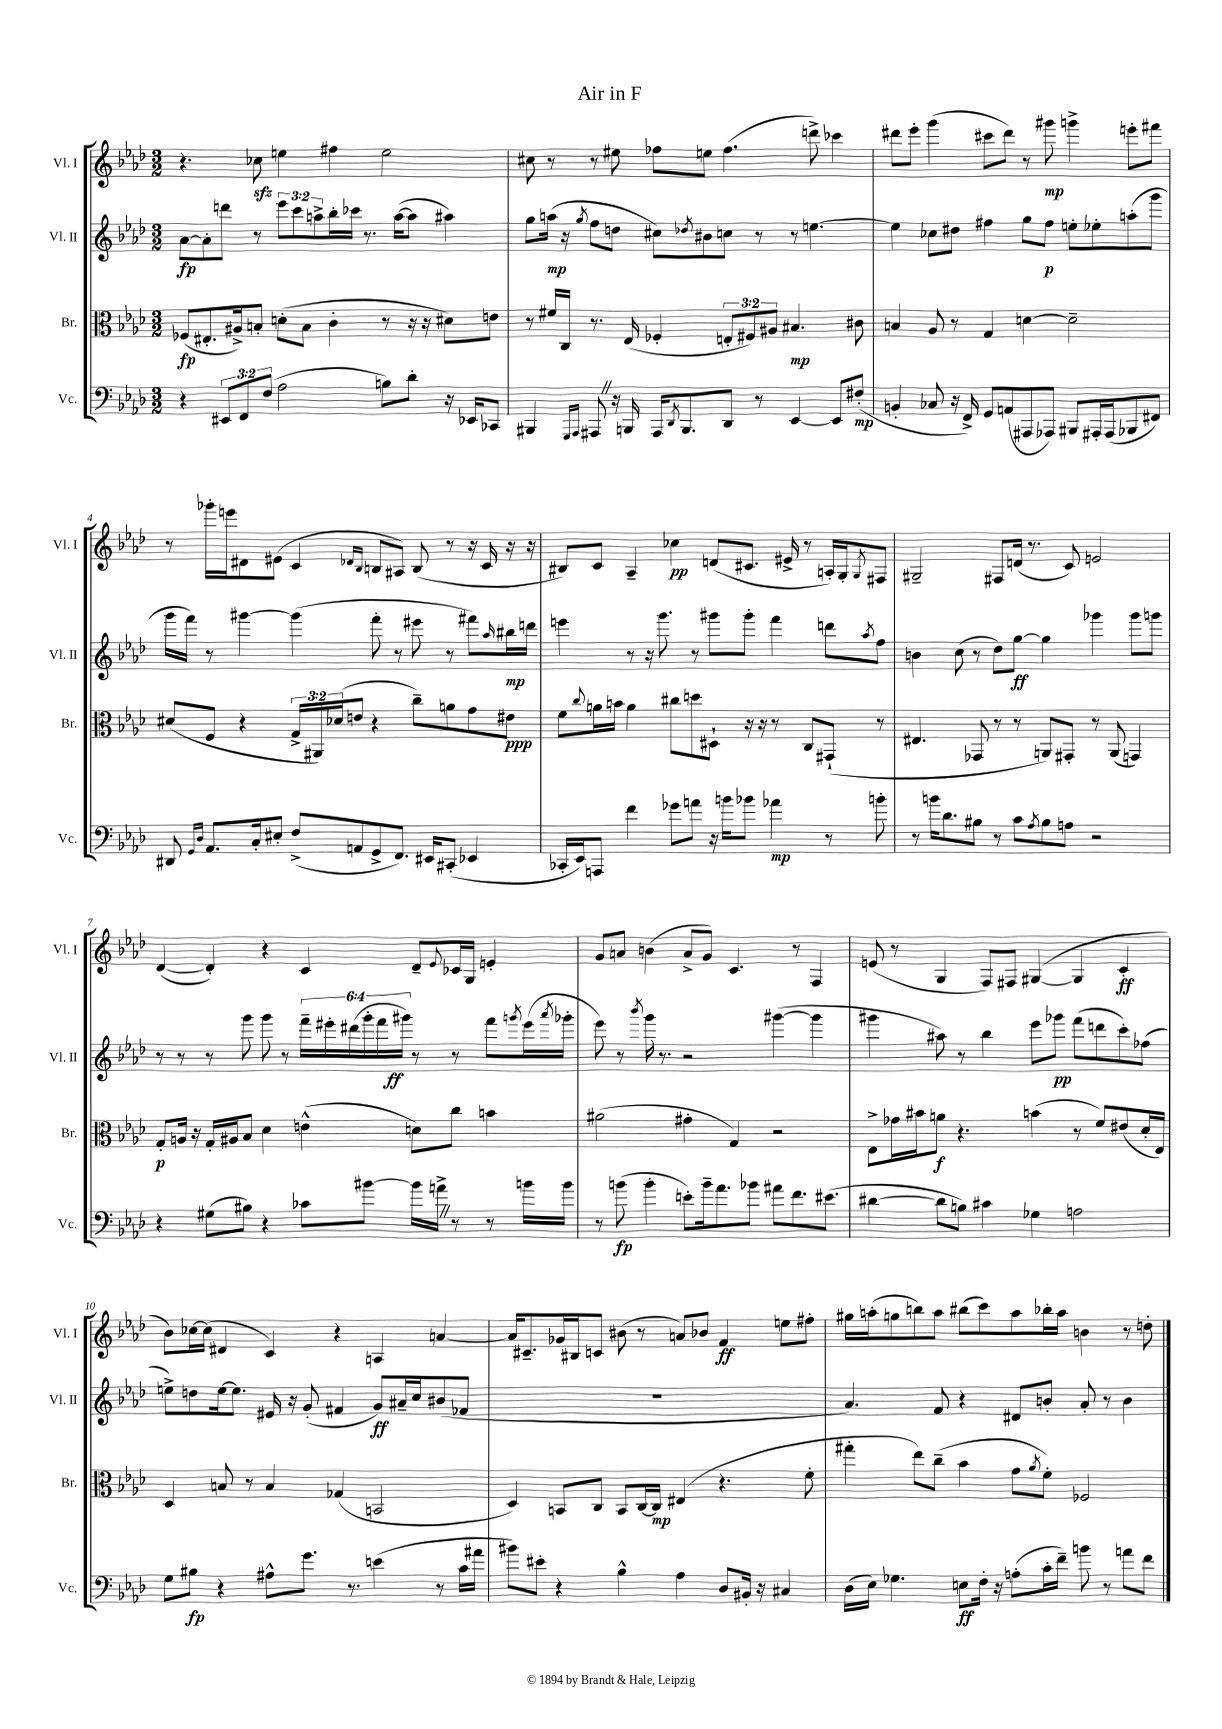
\header { title = "Air in F" }
<<
\new StaffGroup <<
\new Staff = "s0" \with { instrumentName = "Vl. I" shortInstrumentName = "Vl. I" } {
    \clef treble \key aes \major \numericTimeSignature \time 3/2
    r4. ces''8\sfz e''4 fis''4 e''2 |
    cis''8 r8 r8 eis''8 fes''8 e''8 fes''4.( d'''8->) ces'''4 |
    dis'''8 ees'''8-. g'''4( cis'''8 dis'''8) r8 gis'''8\mp g'''4-> e'''8-. fis'''8 |
    r8 ges'''16-. e'''16 dis'8 eis'8( c'4 \grace { des'16 bes16 } b8 ais8) b8( r8 r16 c'16 r16 r16 |
    bis8) c'8 aes4-- ces''4\pp d'8( cis'8. eis'16-> r8 a16-.) g16-. \acciaccatura { g8 } fis8 |
    gis2-- fis8 d'16( r8. c'8) e'2 |
    des'4~( des'4-.) r4 c'4 des'8-- \appoggiatura { ees'8 } ces'16 g16 e'4-. |
    g'8 a'8 b'4( a'8-> g'8) c'4. r8 f4 |
    e'8( r8 g4 f8) fis8 gis4~( gis4 c'4-.\ff |
    bes'8) ces''16~ ces''16( dis'4 c'4) r4 a4 a'4~ |
    a'16 cis'8.-- ges'16 bis16 c'8 bis'8( r8 a'8) bes'8 f'4\ff e''8 fis''8-. |
    gis''16 a''16-.( g''8 b''8) a''8 bis''8( c'''8) a''8 bes''16-. a''16 b'4 r8 d''8-. \bar "|." |
}
\new Staff = "s1" \with { instrumentName = "Vl. II" shortInstrumentName = "Vl. II" } {
    \clef treble \key aes \major \numericTimeSignature \time 3/2 \override Staff.TupletNumber.text = #tuplet-number::calc-fraction-text
    aes'8~\fp aes'8-. d'''8 r8 \tuplet 3/2 { ees'''8 c'''8 a''8-> } bes''16-. ces'''16 r8. a''16~( a''8 ais''4) |
    g''8 a''16\mp( r16 \acciaccatura { g''8 } f''8 d''8 cis''8) \acciaccatura { des''8 } bis'8 c''8 r8 r8 e''4.~ |
    e''4 ces''8 dis''8 fis''4 g''8 fis''8\p e''8-. ees''8-. a''8-.( g'''8 |
    g'''16 f'''16) r8 gis'''4~ gis'''4( f'''8-. r8 eis'''8 r8 fis'''8) \grace { aes''16 } bis''16\mp d'''16 |
    e'''4 r8 r16 g'''8. r8 gis'''8 gis'''8-. f'''4 d'''8 \acciaccatura { aes''8 } f''8 |
    b'4 c''8( r8 des''8) g''8~\ff g''4 ges'''4 ges'''8 g'''8 |
    r8 r8 r8 g'''8 g'''8 r8 \tuplet 6/4 { f'''16-- eis'''16-. dis'''16( g'''16-. f'''16 gis'''16\ff) } r8 r8 f'''8 \acciaccatura { g'''8 } eis'''16( \acciaccatura { aes'''8 } ges'''16-. |
    ees'''8) r8 \acciaccatura { bes'''8 } g'''16 r8. r2 gis'''4~( gis'''4 |
    gis'''4 ais''8) r8 bes''4 ees'''8 ges'''8\pp f'''8( d'''8 c'''8-.) fes''8( |
    e''8->) d''8 e''16~ e''8. eis'16 r16 g'8-.( fis'4 g'8\ff) ais'16-- c''16 bis'8( fes'8 |
    R1. |
    aes'4.) f'8 r4 dis'8 b'8-. aes'8-. r8 b'4 \bar "|." |
}
\new Staff = "s2" \with { instrumentName = "Br." shortInstrumentName = "Br." } {
    \clef alto \key aes \major \numericTimeSignature \time 3/2 \override Staff.TupletNumber.text = #tuplet-number::calc-fraction-text
    fes8\fp( eis8.-. ais16->) b8-. d'8-.( b8 c'4-. r8 r16 r16 dis'8) e'8 |
    r8 fis'16 c16 r8. ees16( fes4-. \tuplet 3/2 { e8-. fis8) ais8 } bis4.\mp cis'8 |
    b4 aes8 r8 g4 d'4~ d'2-- |
    dis'8( f8 r4 \tuplet 3/2 { g16-> ais,16) des'16( } e'8 r4 c''8--) a'8 g'8 eis'8\ppp |
    f'8 \appoggiatura { c''8 } a'16 b'16 a'4 cis''8 d''8 dis8-! r16 r16 r8 c8 gis,8-!( r8 |
    eis4. ges,8 r8 r8 a,8) gis,8-. r8 a,8( g,4) |
    g8-.\p a16 r16 g16-. ais16 bes8 des'4 e'4-^( d'8) c''8 b'4 |
    ais'2( gis'4-. g4) r2 |
    ees8-> ges'16 bis'16 a'8\f r4. b'4( r8 f'8) eis'8( des'16-. ees16) |
    des4 b8 r8 b4 ges4( b,2 |
    des4) b,8 c8 b,8 c16~ c16\mp eis4( r4. f'8-. |
    gis''4-. ees''8) c''8--( bes'4 g'8 \acciaccatura { aes'8 } f'8-.) fes2 \bar "|." |
}
\new Staff = "s3" \with { instrumentName = "Vc." shortInstrumentName = "Vc." } {
    \clef bass \key aes \major \numericTimeSignature \time 3/2 \override Staff.TupletNumber.text = #tuplet-number::calc-fraction-text
    r4 \tuplet 3/2 { eis,8 f,8 f8( } aes2 b8) des'8-. r16 ees,16 ces,8 |
    bis,,4 \grace { g,,16 aes,,16 } ais,,8 \once \override BreathingSign.text = \markup { \musicglyph "scripts.caesura.straight" } \breathe r16 b,,16 ais,,16 \acciaccatura { des,8 } b,,8. des,8 r8 ees,4~ ees,8 fis8-.\mp( |
    b,4-. ces8 r16 f,16->) g,8 a,8( ais,,8 aes,,8) bis,,8 ais,,16-. ais,,16( bes,,8 fis,8) |
    dis,8 \grace { g,16 des16 } aes,8. c16-. eis8-. f8->( a,8 g,8-> f,8.) eis,16 cis,8-.( ees,4 |
    ces,16-. ees,16) a,,8 f'4 ges'8 a'8 r16 b'16 bes'8 aes'4\mp r8 b'8-. |
    r8 b'16 des'8. bis8 r8 c'8 \acciaccatura { aes8 } bis8 a8 r2 |
    r4 gis8( bis8) r4 ces'8 bis'8~ bis'16 a'16-> \once \override BreathingSign.text = \markup { \musicglyph "scripts.caesura.straight" } \breathe r8 r8 b'16 b'16 |
    r8 b'8\fp( b'4-. e'8-.) b'16-- aes'8. bes'8 ais'8 f'8. eis'8.( |
    dis'4~ dis'8 b8) cis'4 ges4 a2 |
    g8 bis8\fp r4 ais8-^ g'8. r8. e'4( r8 c'16 ais'16 |
    bis'8) eis'8-. r4 bes4-^ aes4 des8 bis,16-. r16 cis4 |
    des16( ees16) ges4. e8\ff f16-. r16 a8-.( c'16-. f'16--) b'8 r8 a'8 f'8 \bar "|." |
}
>>
>>
